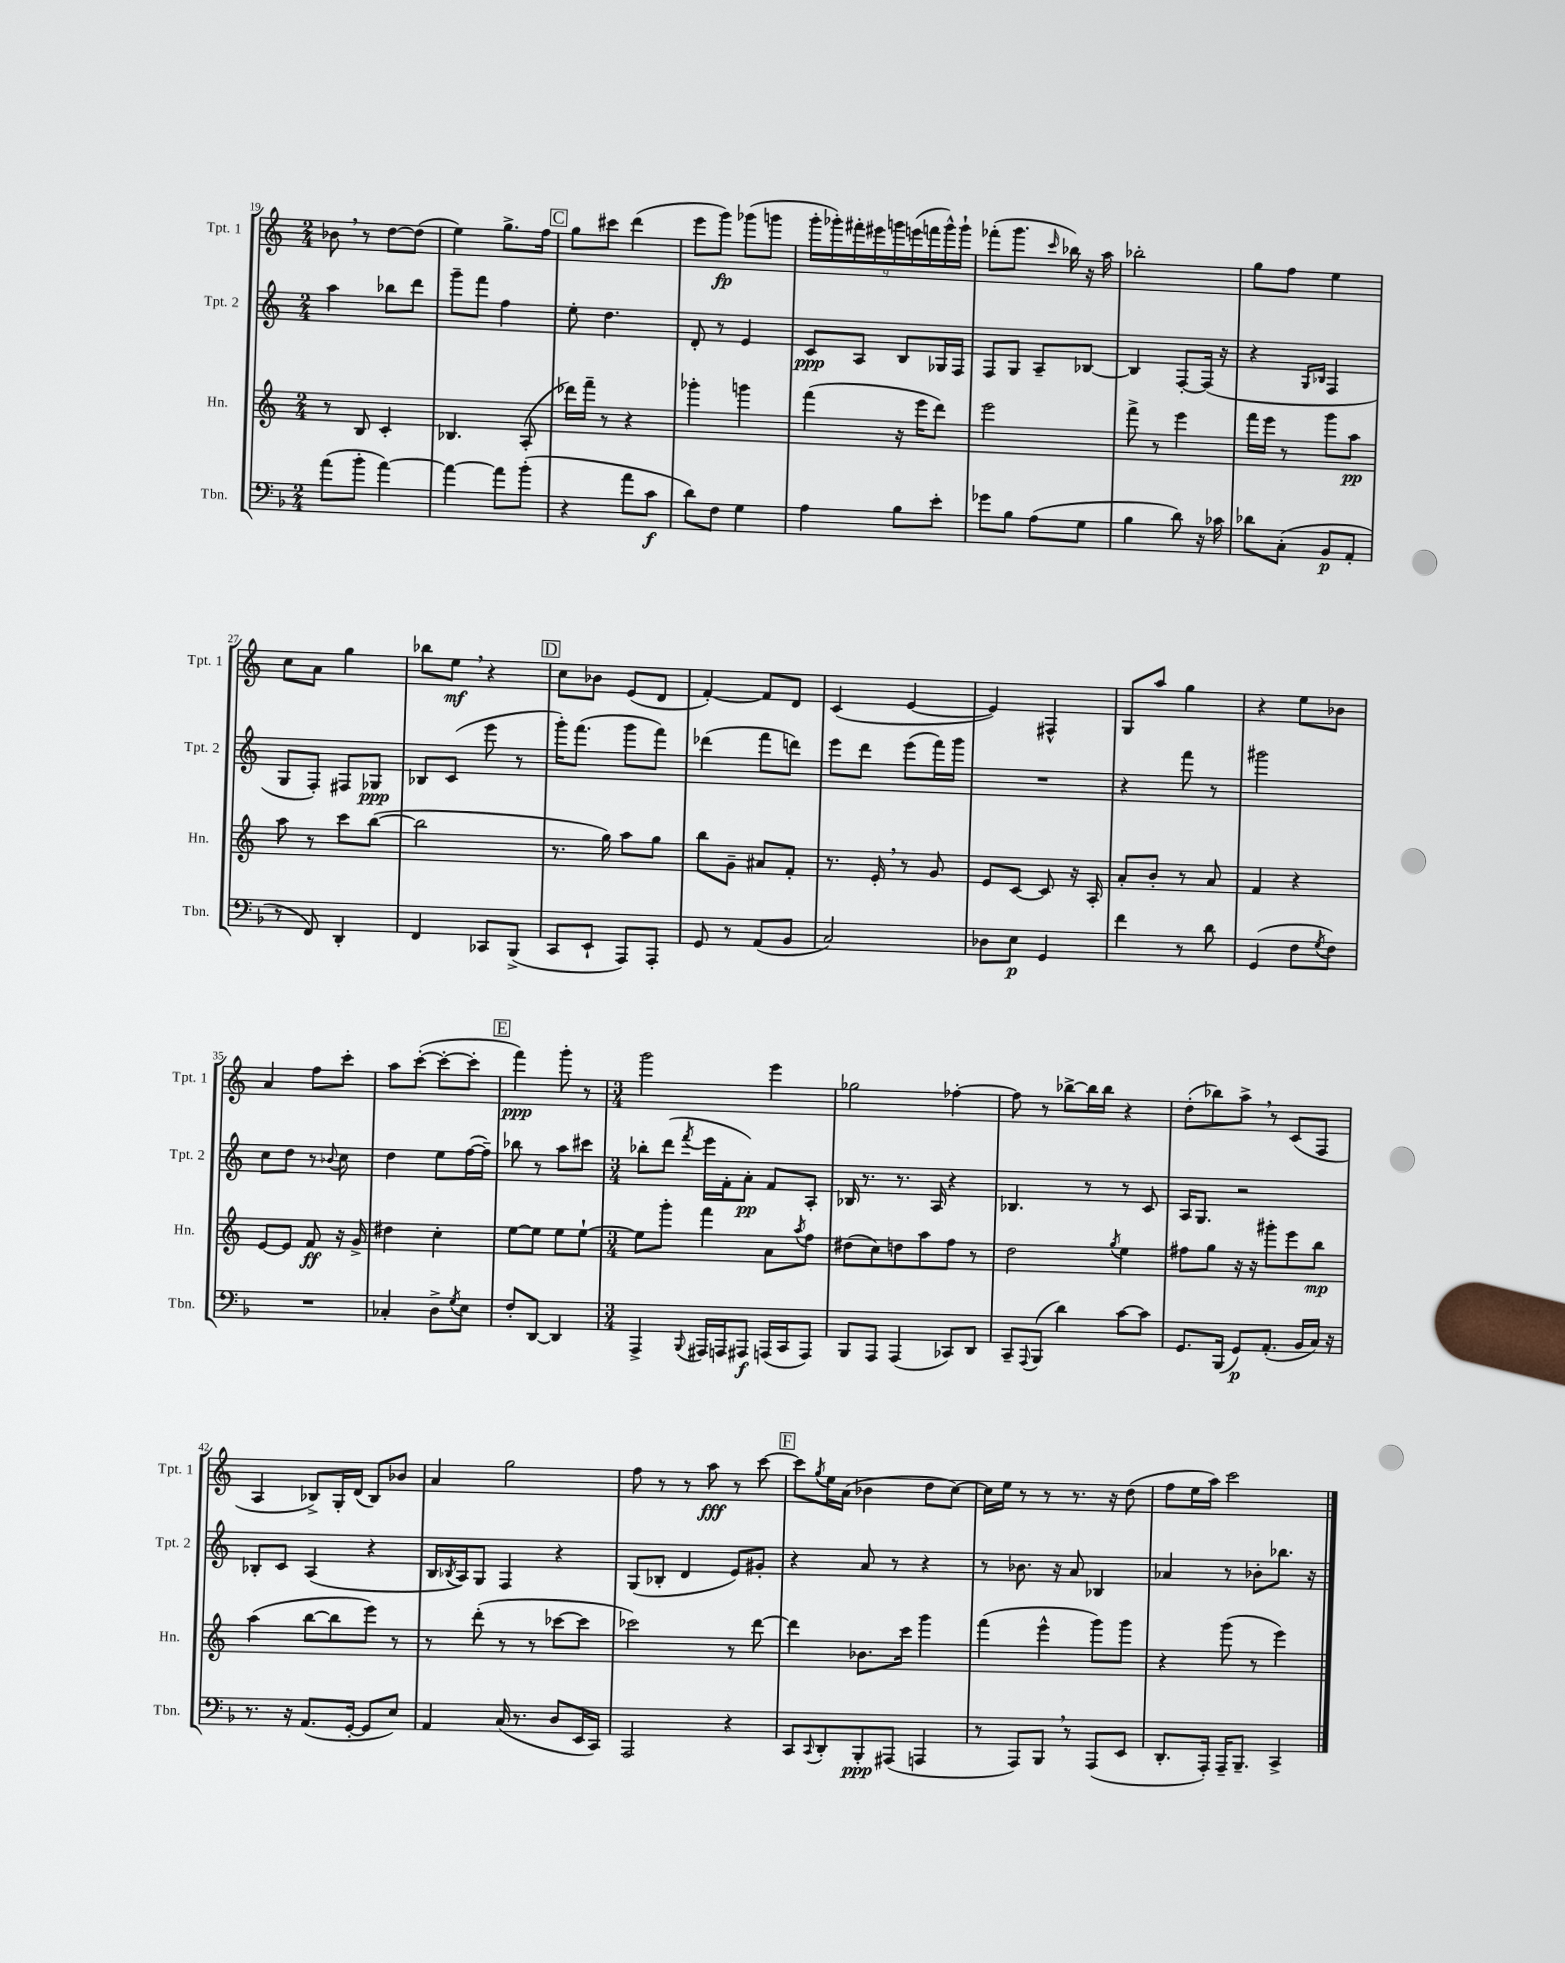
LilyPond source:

<<
\new StaffGroup <<
\new Staff = "s0" \with { instrumentName = "Tpt. 1" shortInstrumentName = "Tpt. 1" } {
    \clef treble \key c \major \numericTimeSignature \time 2/4
    bes'8 \breathe r8 d''8~ d''8( |
    e''4) g''8.-> f''16 |
    \mark \markup { \box "C" } g''8 cis'''8 d'''4( |
    e'''8 g'''8\fp) ges'''8( g'''8 |
    \tuplet 9/8 { g'''16-. ges'''16-.) fis'''16-. eis'''16 g'''16 e'''16( f'''16 g'''16-^) g'''16-! } |
    fes'''8-.( g'''8. \grace { c'''16 } bes''16) r16 a''16 |
    bes''2-. |
    g''8 f''8 e''4 |
    c''8 a'8 g''4 |
    bes''8 e''8\mf \breathe r4 |
    \mark \markup { \box "D" } c''8 bes'8 e'8( d'8 |
    f'4~-.) f'8 d'8 |
    c'4( e'4~ |
    e'4) fis4-^ |
    g8 a''8 g''4 |
    r4 e''8 bes'8 |
    a'4 f''8 c'''8-. |
    a''8 c'''8~-.( c'''8~-. c'''8-. |
    \mark \markup { \box "E" } f'''4\ppp) g'''8-. r8 |
    \numericTimeSignature \time 3/4 g'''2 e'''4 |
    ges''2 fes''4~-. |
    fes''8 r8 bes''8~-> bes''16 bes''16 r4 |
    d''8-.( bes''8) a''8-> \breathe r8 c'8( f8 |
    a4 bes8->) g16-. d'16( bes8) bes'8 |
    a'4 g''2 |
    f''8 r8 r8 a''8\fff r8 c'''8~ |
    \mark \markup { \box "F" } c'''8 \acciaccatura { g''8 } e''16 a'16( bes'4 d''8 c''8~) |
    c''16 e''16 r8 r8 r8. r16 d''8( |
    f''8 e''16 a''16) c'''2 \bar "|." |
}
\new Staff = "s1" \with { instrumentName = "Tpt. 2" shortInstrumentName = "Tpt. 2" } {
    \clef treble \key c \major \numericTimeSignature \time 2/4
    a''4 bes''8 d'''8 |
    g'''8-- f'''8 f''4 |
    \mark \markup { \box "C" } e''8-. d''4. |
    d'8-. r8 e'4 |
    c'8\ppp a8 b8 ges16 f16 |
    f8 g8 a8-- bes8~ |
    bes4 f8~-. f16( r16 |
    r4 \grace { g16 bes16 } f4 |
    g8 f8-.) fis8 ges8\ppp |
    bes8 c'8( e'''8 r8 |
    \mark \markup { \box "D" } g'''16-.) f'''8.( g'''8 f'''8) |
    des'''4( f'''8 d'''8) |
    e'''8 d'''8 e'''8( f'''16) g'''16 |
    R2 |
    r4 f'''8 r8 |
    gis'''2 |
    c''8 d''8 r8 \appoggiatura { bes'8 } c''8 |
    d''4 e''8 f''16~( f''16--) |
    \mark \markup { \box "E" } bes''8 r8 a''8 cis'''8 |
    \numericTimeSignature \time 3/4 bes''8-. d'''8( \acciaccatura { f'''8 } e'''16 f'16-. a'8-.\pp) f'8 a8-. |
    bes16 r8. r8. a16 r4 |
    bes4. r8 r8 c'8 |
    a16 g8. r2 |
    bes8-. c'8 a4( r4 |
    b16 \acciaccatura { bes8 } a16) g8 f4 r4 |
    g8( bes8-. d'4 e'8) gis'8-. |
    \mark \markup { \box "F" } r4 a'8 r8 r4 |
    r8 bes'8. r16 a'8 bes4 |
    aes'4 r8 bes'8-. bes''8. r16 \bar "|." |
}
\new Staff = "s2" \with { instrumentName = "Hn." shortInstrumentName = "Hn." } {
    \clef treble \key c \major \numericTimeSignature \time 2/4
    r8 b8 c'4-. |
    bes4. a8-.( |
    \mark \markup { \box "C" } des'''16) f'''16-- r8 r4 |
    ges'''4-. g'''4 |
    f'''4( r16 e'''16 d'''8) |
    e'''2 |
    f'''8-> r8 e'''4 |
    f'''16 e'''16 r8 g'''8 a''8\pp |
    a''8 r8 c'''8 b''8~( |
    b''2 |
    \mark \markup { \box "D" } r8. g''16) a''8 g''8 |
    b''8 g'8-- ais'8 f'8-. |
    r8. e'16-. \breathe r8 g'8 |
    e'8 c'8~ c'8 r16 a16-. |
    a'8-. b'8-. r8 a'8 |
    f'4 r4 |
    e'8~ e'8 f'8\ff r16 g'16-> |
    dis''4 c''4-. |
    \mark \markup { \box "E" } e''8~ e''8 e''8 e''8~-! |
    \numericTimeSignature \time 3/4 e''8 g'''8-. f'''4 a'8 \acciaccatura { a''8 } f''8 |
    dis''8( c''8) d''8 a''8 f''8 r8 |
    d''2 \acciaccatura { g''8 } e''4 |
    fis''8 g''8 r16 r16 gis'''8-. e'''8 b''8\mp |
    a''4( b''8~ b''8 e'''8) r8 |
    r8 d'''8-.( r8 r8 ces'''8~ ces'''8 |
    ces'''2) r8 d'''8~ |
    \mark \markup { \box "F" } d'''4 bes'8. c'''16 g'''4 |
    f'''4( e'''4-^ g'''8) g'''8 |
    r4 g'''8( r8 e'''4) \bar "|." |
}
\new Staff = "s3" \with { instrumentName = "Tbn." shortInstrumentName = "Tbn." } {
    \clef bass \key f \major \numericTimeSignature \time 2/4
    a'8( bes'8-. a'4~) |
    a'4~ a'8 bes'8-.( |
    \mark \markup { \box "C" } r4 a'8 c'8\f |
    d'8) f8 g4 |
    a4 bes8 e'8-. |
    ges'8 bes8 a8( g8 |
    bes4 d'8) r16 ces'16 |
    des'8 c8-.( bes,8\p a,8-. |
    r8 f,8) d,4-. |
    f,4 ces,8 bes,,8->( |
    \mark \markup { \box "D" } c,8 e,8-! a,,8) a,,8-. |
    g,8 r8 a,8( bes,8 |
    c2) |
    des8 e8\p g,4 |
    f'4 r8 d'8 |
    g,4( f8 \acciaccatura { g8 } f8) |
    R2 |
    ces4-. d8-> \acciaccatura { g8 } e8 |
    \mark \markup { \box "E" } f8-. d,8~ d,4 |
    \numericTimeSignature \time 3/4 a,,4-> \appoggiatura { bes,,8 } ais,,16 a,,16 ais,,8\f a,,16( c,16 a,,8) |
    bes,,8 a,,8 a,,4( ces,8) d,8 |
    c,8-- \appoggiatura { a,,8 } bes,,8( d'4) c'8~ c'8 |
    g,8. bes,,16( g,8\p) a,8.-.( bes,16 c16) r16 |
    r8. r16 a,8.( g,16~-. g,8 e8) |
    a,4 c16( r8. d8 e,16 c,16) |
    a,,2 r4 |
    \mark \markup { \box "F" } c,8 \appoggiatura { c,8 } d,8-. bes,,8-.\ppp ais,,8( a,,4 |
    r8 a,,8) bes,,8 \breathe r8 a,,8( e,8 |
    d,8.-. a,,16-.) a,,16-- bes,,8.-- c,4-> \bar "|." |
}
>>
>>
\layout { \context { \Score currentBarNumber = #19 } }
